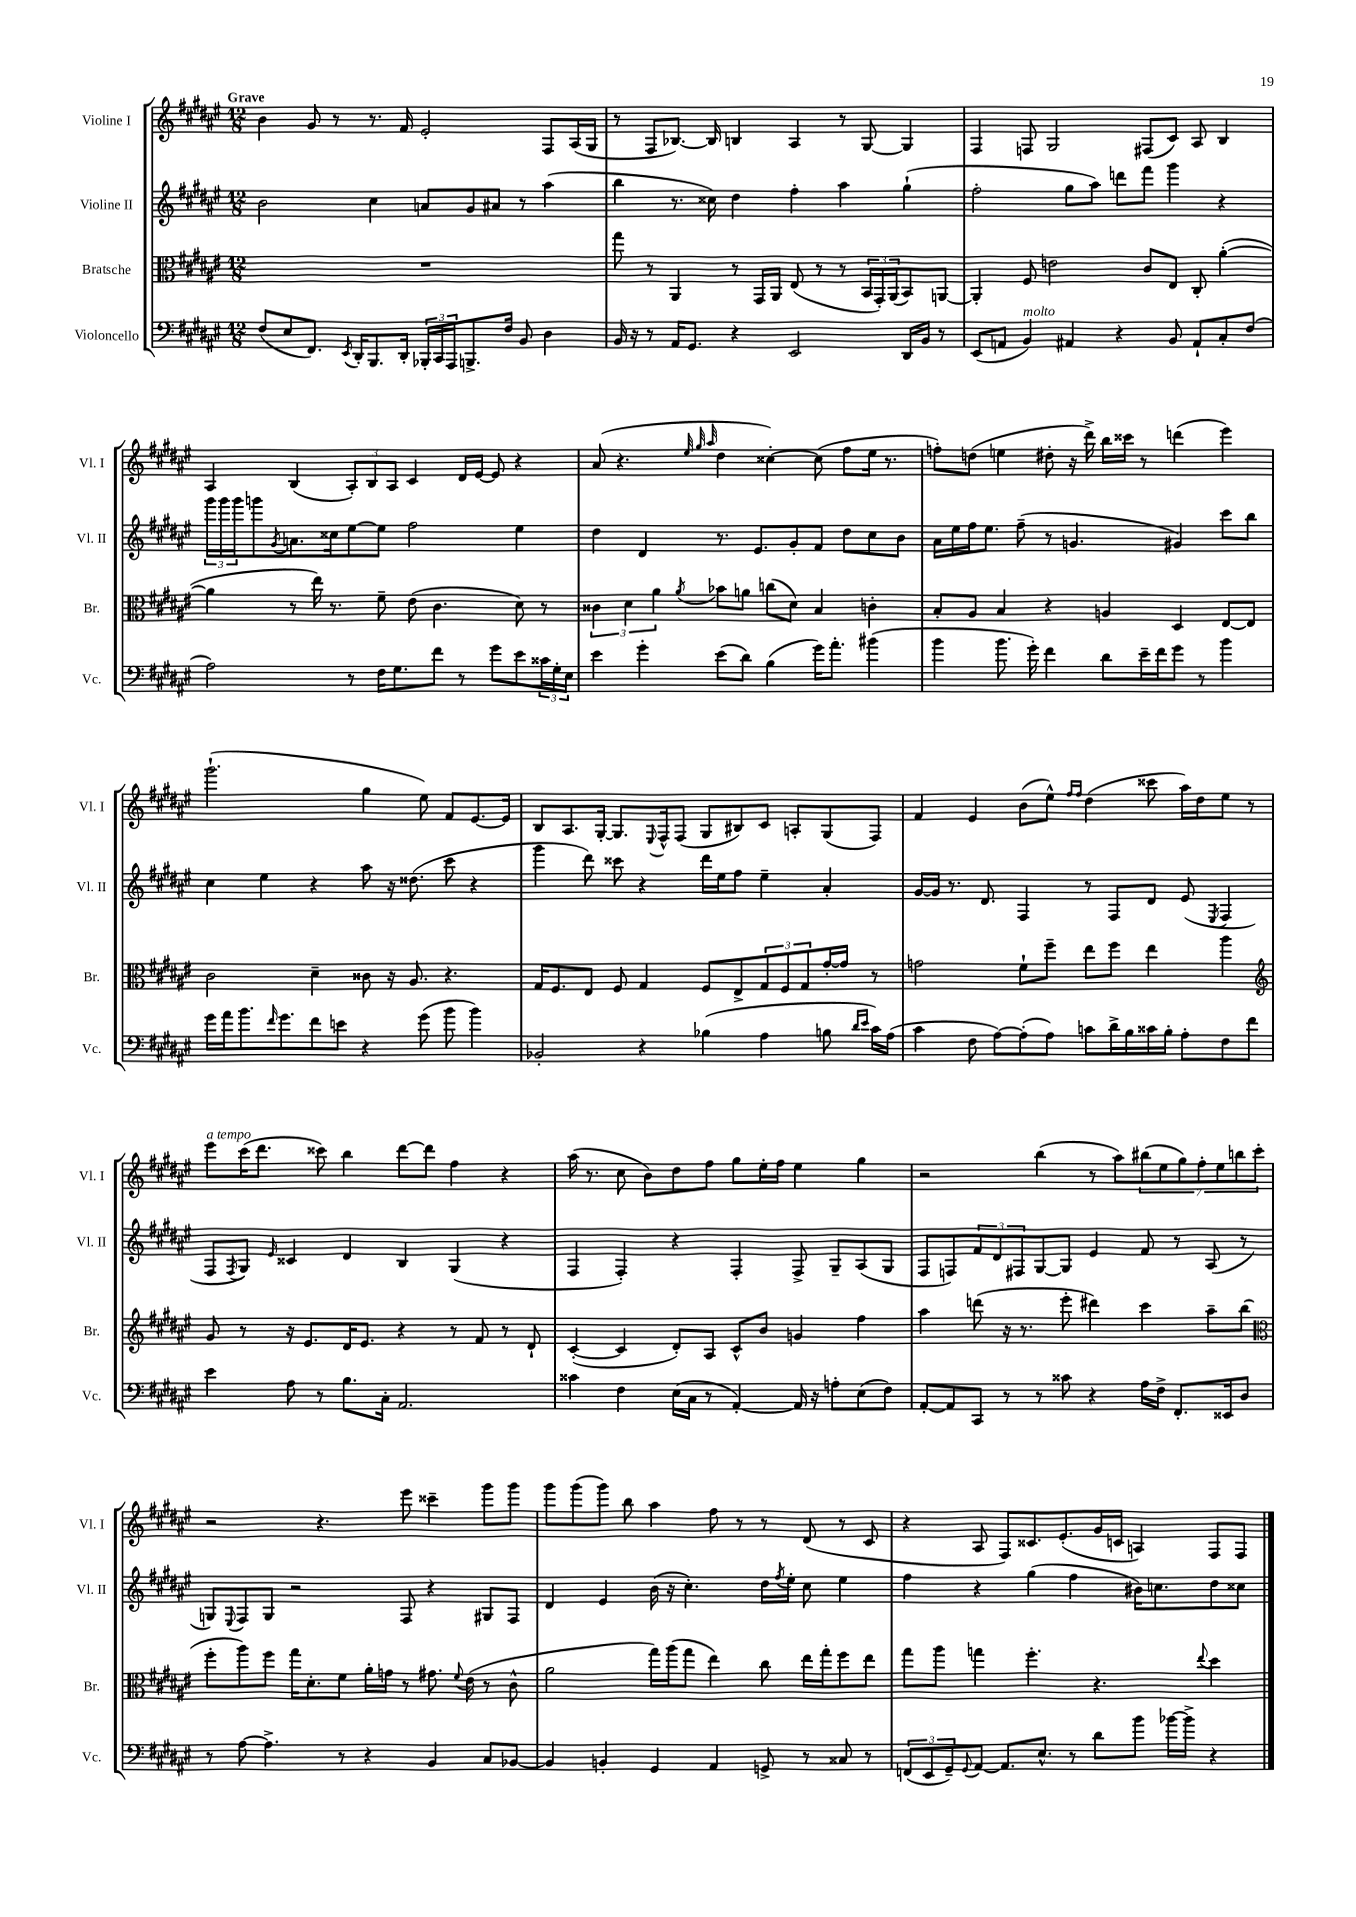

**kern	**kern	**kern	**kern
*staff4	*staff3	*staff2	*staff1
*clefF4	*clefC3	*clefG2	*clefG2
*k[f#c#g#d#a#e#]	*k[f#c#g#d#a#e#]	*k[f#c#g#d#a#e#]	*k[f#c#g#d#a#e#]
*M12/8	*M12/8	*M12/8	*M12/8
(8F#	1.r	2b	4b
8E#	.	.	.
8.FF#)	.	.	8g#
.	.	.	8r
8qEE#	.	.	.
16DD#'	.	.	.
8.BBB	.	4cc#	8.r
16DD#'	.	.	16f#
24BBB-'	.	8a	2e#'
24CC#	.	.	.
24AAA#	.	.	.
8.BBB^	.	8g#	.
.	.	8a#	.
16F#	.	.	.
8BB	.	8r	.
4D#	.	(4aa#	8F#
.	.	.	(16A#
.	.	.	16G#
=	=	=	=
16BB	8gg#	4bb	8r
16r	.	.	.
8r	8r	.	8F#
16AA#	4AA#	8.r	[8.B-)
8.GG#	.	.	.
.	.	16cc##)	16B-]
4r	8r	4dd#	4B
.	16GG#	.	.
.	16AA#	.	.
2EE#	(8E#	4ff#'	4A#
.	8r	.	.
.	8r	4aa#	8r
.	24BB	.	[8G#
.	24GG#')	.	.
.	(24AA#	.	.
16DD#	8BB)	(4gg#`	4G#]
16BB	.	.	.
8r	[8AA	.	.
=	=	=	=
(8EE#	4AA']	2ff#'	4F#
8AA	.	.	.
4BB)	8F#	.	8F
.	2e	.	2G#
4AA#	.	8gg#	.
.	.	8aa#)	.
4r	.	8ddd	.
.	8c#	8fff#	(8F#
8BB	8E#	4ggg#	8c#)
8AA#`	8C#'	.	8A#
8C#'	([4a#'	4r	4B
(8F#	.	.	.
=	=	=	=
2A#)	4a#]	24ggg#	4A#
.	.	24ggg#	.
.	.	24ggg#	.
.	.	8ggg	.
.	.	8qg#	.
.	8r	8.a	(4B
.	16ee#)	.	.
.	8.r	16cc##	.
8r	.	[8ee#	12A#')
.	.	.	12B
16F#	8f#~	8ee#]	.
.	.	.	12A#
8.G#	.	.	.
.	(8e#	2ff#	4c#
8f#	4.c#	.	.
8r	.	.	16d#
.	.	.	[16e#
8g#	.	.	8e#]
8e#	8d#)	4ee#	4r
24c##	8r	.	.
24G#'	.	.	.
24E#	.	.	.
=	=	=	=
4e#	6c##	4dd#	(8a#
.	.	.	4.r
.	6d#	.	.
4g#'	.	4d#	.
.	6a#	.	.
.	.	.	32qqee#
.	.	.	32qqgg#
.	8qa#	.	32qqaa#
(8e#	8b-	8.r	4dd#
8d#)	8a	.	.
.	.	8.e#	.
(4B	(8cc	.	[4cc##')
.	8d#)	8g#'	.
16g#)	4B	8f#	(8cc##]
8.a#'	.	.	.
.	.	8dd#	8ff#
(4b#	4c'	8cc#	16ee#
.	.	.	8.r
.	.	8b	.
=	=	=	=
4b	8B'	16a#	8ff')
.	.	16ee#	.
.	8A#	16ff#	(8dd
.	.	8.ee#	.
8.b	4B	.	4ee
.	.	(8ff#~	.
16g#')	.	.	.
4f#	4r	8r	8dd#'
.	.	4.g	16r
.	.	.	16ddd#^)
8d#	4A	.	16bb
.	.	.	16ccc##
16e#~	.	.	8r
16f#	.	.	.
8g#	4D#	4g#)	(4ddd
8r	.	.	.
4b	[8E#	8ccc#	4eee#)
.	8E#]	8bb	.
=	=	=	=
16g#	2c#	4cc#	(2.ggg#`
16a#	.	.	.
8.b	.	.	.
.	.	4ee#	.
16qqf#	.	.	.
8.g#	.	.	.
8f#	4d#~	4r	.
8e	.	.	.
4r	8c##	8aa#	4gg#
.	16r	16r	.
.	8.A#	(8.dd##	.
(8g#	.	.	8ee#)
8b	4.r	8ccc#	8f#
4b)	.	4r	[8.e#
.	.	.	16e#]
=	=	=	=
2BB-'	16G#	4ggg#	8B
.	8.F#	.	.
.	.	.	8.A#
.	8E#	8ddd#)	.
.	.	.	[16G#'
.	8F#	8ccc##	8.G#]
4r	4G#	4r	.
.	.	.	8qqE#
.	.	.	16F#^^
.	.	.	(8F#
(4B-	8F#	16ddd#	8G#
.	.	16ee#	.
.	8E#^	8ff#	8B#)
4A#	12G#	4ee#~	8c#
.	12F#	.	.
.	.	.	8A'
.	12G#	.	.
8B	[16g#'	4a#'	(8G#
.	16g#]	.	.
16qqd#	.	.	.
16qqe#	.	.	.
16c#)	8r	.	8F#)
(16A#	.	.	.
=	=	=	=
4c#	2g	[16g#	4f#
.	.	16g#]	.
.	.	8.r	.
8F#	.	.	4e#
.	.	8.d#	.
[8A#)	.	.	.
(8A#']	8f#`	4F#	(8b
8A#)	8ff#~	.	8ee#^^)
.	.	.	16qqff#
.	.	.	16qqff#
8c	8ee#	8r	(4dd#
16d#^	8ff#	8F#	.
16B	.	.	.
16c##	4ee#	8d#	8ccc##
16B'	.	.	.
8A#'	.	(8e#	16aa#)
.	.	.	16dd#
.	.	8qE#	.
8F#	4aa#	4F#	8ee#
8f#	.	.	8r
=	=	=	=
*	*clefG2	*	*
4e#	8g#	8F#	8eee#
.	.	8qF#	.
.	8r	8G#)	(16ccc#
.	.	.	8.ddd#
.	.	16qqe#	.
8A#	16r	4c##	.
.	8.e#	.	.
8r	.	.	8ccc##)
8.B	16d#	4d#	4bb
.	8.e#	.	.
16C#'	.	.	.
2.AA#	4r	4B	[8ddd#
.	.	.	8ddd#]
.	8r	(4G#	4ff#
.	8f#	.	.
.	8r	4r	4r
.	8d#`	.	.
=	=	=	=
4c##	([4c#'	4F#	(16aa#
.	.	.	8.r
4F#	4c#]	4F#')	8cc#
.	.	.	8b)
(16E#	8d#')	4r	8dd#
16C#	.	.	.
8r	8A#	.	8ff#
[4AA#')	8c#^^	4F#'	8gg#
.	8b	.	16ee#'
.	.	.	16ff#
16AA#]	4g	8F#^	4ee#
16r	.	.	.
8A'	.	8G#~	.
(8E#	4ff#	(8A#	4gg#
8F#)	.	8G#	.
=	=	=	=
[8AA#'	4aa#	8F#	2r
8AA#]	.	8F)	.
8CC#	(8ddd	12f#	.
.	.	12d#	.
8r	16r	.	.
.	.	12F#	.
.	8.r	.	.
8r	.	[8G#	(4bb
8c##	8eee#'	8G#]	.
4r	4ddd#)	4e#	8r
.	.	.	8aa#)
16A#	4ccc#	8f#	(14bb#
16F#^	.	.	.
.	.	.	14ee#
8.FF#'	.	8r	.
.	.	.	14gg#)
.	.	.	14ff#'
.	8aa#~	(8A#	.
.	.	.	14ee#
16EE##	.	.	.
.	.	.	14bb
8D#	(8bb	8r	.
.	.	.	14ccc#'
=	=	=	=
*	*clefC3	*	*
8r	8ff#'	8G)	2r
.	.	8qqE#	.
[8A#	8aa#)	8F#	.
4.A#^]	8ff#	8G	.
.	16gg#	2r	.
.	8.d#'	.	.
.	.	.	4.r
8r	8f#	.	.
4r	16a#'	.	.
.	16g	.	.
.	8r	8F#	8eee#
4BB	8.g#	4r	4ccc##~
.	8qqf#	.	.
.	(16e#	.	.
8C#	8r	8G#	8ggg#
[8BB-	8c#^^	8F#	8ggg#
=	=	=	=
4BB-]	2a#	4d#	8ggg#
.	.	.	(8ggg#
4BB'	.	4e#	8ggg#)
.	.	.	8bb
4GG#	16gg#)	(16b	4aa#
.	(16aa#	16r	.
.	8gg#	4.cc#')	.
4AA#	4ee#)	.	8ff#
.	.	.	8r
8GG^	8cc#	16dd#	8r
.	.	8qff#	.
.	.	16ee#'	.
8r	16ee#	8cc#	(8d#
.	16gg#'	.	.
8C##	8ff#	4ee#	8r
8r	8ee#	.	8c#
=	=	=	=
(12FF	8gg#	4ff#	4r
12EE#	.	.	.
.	8aa#	.	.
12GG#~)	.	.	.
8qqGG#	.	.	.
[8AA#	4gg	4r	8A#
8.AA#]	.	.	8F#)
.	4.ff#'	(4gg#	8.c##
8.E#^^	.	.	.
.	.	.	(8.e#'
8r	.	4ff#	.
8d#	4.r	.	16g#
.	.	.	16c
8b	.	16b#)	4A)
.	.	8.cc	.
[16b-	.	.	.
16b-^]	.	.	.
.	8qqee#	.	.
4r	4dd#	8dd#	8F#
.	.	8cc##	8F#
==	==	==	==
*-	*-	*-	*-
